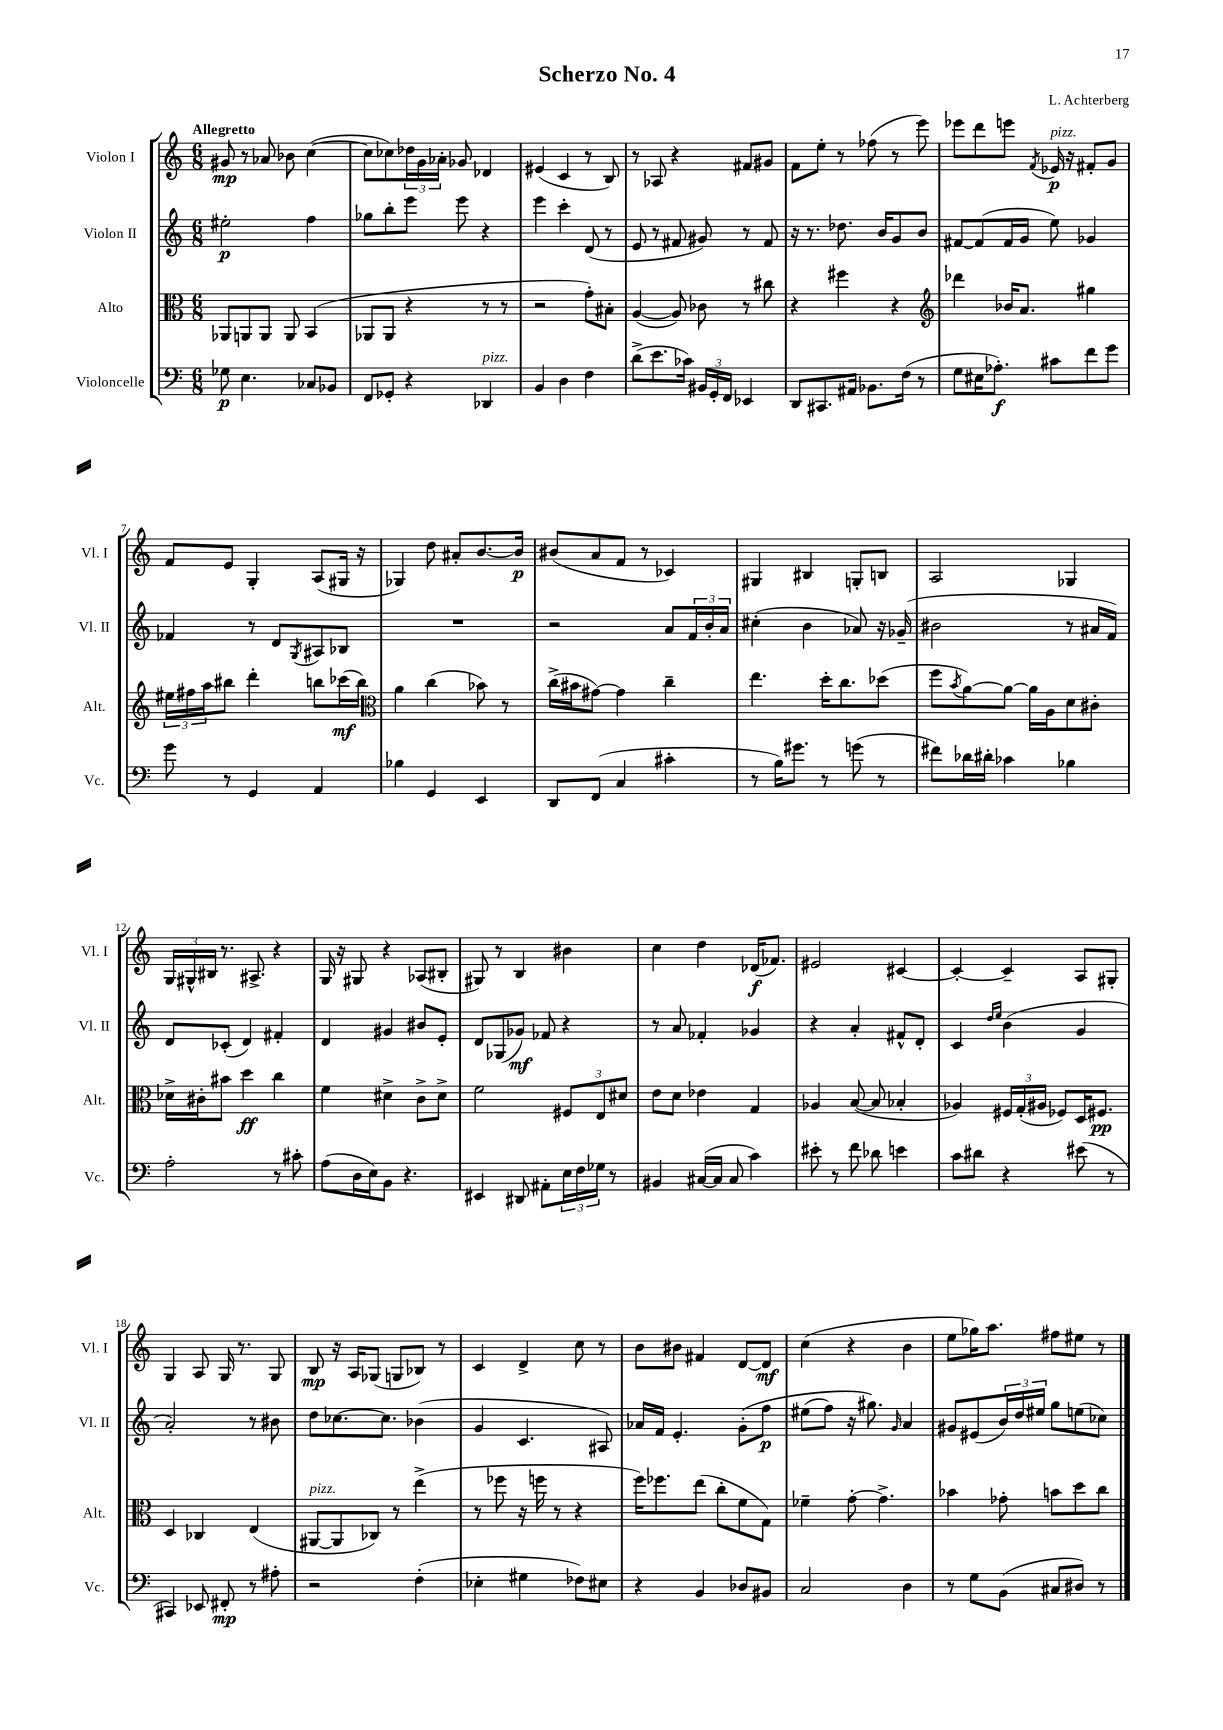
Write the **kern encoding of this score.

**kern	**kern	**kern	**kern
*staff4	*staff3	*staff2	*staff1
*clefF4	*clefC3	*clefG2	*clefG2
*k[]	*k[]	*k[]	*k[]
*M6/8	*M6/8	*M6/8	*M6/8
8G-	8AA-	2ee#'	8g#
4.E	8AA	.	8r
.	8AA	.	8a-
.	8AA	.	8b-
8C-	(4BB	4ff	([4cc
8BB-	.	.	.
=	=	=	=
8FF	8AA-	8gg-	8cc]
8GG-'	8AA-	8bb'	8cc-)
4r	4r	8eee	24dd-
.	.	.	24g
.	.	.	24a-'
.	.	8eee	8g-
4DD-	8r	4r	4d-
.	8r	.	.
=	=	=	=
4BB	2r	4eee	(4e#
4D	.	4ccc'	4c
4F	8g')	(8d	8r
.	8B#'	8r	8B)
=	=	=	=
(8d^	([4A	8e	8r
8.e	.	8r	8A-
.	8A])	8f#	4r
16c-)	.	.	.
24BB#	8c-	8g#)	.
24GG'	.	.	.
24FF	.	.	.
4EE-	8r	8r	8f#
.	8cc#	8f#	8g#
=	=	=	=
8DD	4r	16r	8f
.	.	8.r	.
8.CC#	.	.	8ee'
.	4ff#	8.dd-	8r
16AA#	.	.	.
8.BB-	.	.	(8ff-
.	.	16b	.
.	4r	8g	8r
(16F	.	.	.
8r	.	8b	8eee)
=	=	=	=
*	*clefG2	*	*
8G	4ddd-	[8f#	8eee-
16E#	.	(8f#]	8ddd
8.A-')	.	.	.
.	16b-	16f#	8eee
.	8.a	16g	.
.	.	.	8qf
8c#	.	8ee)	16e-
.	.	.	16r
8f	4gg#	4g-	8f#'
8g	.	.	8g
=	=	=	=
8g	24ee#	4f-	8f
.	24ff#	.	.
.	24aa	.	.
8r	8bb#	.	8e
4GG	4ddd'	8r	4G'
.	.	8d	.
.	.	8qG	.
4AA	8bb	8A#	(8A
.	(16ccc-	8B-	16G#
.	16bb)	.	16r
=	=	=	=
*	*clefC3	*	*
4B-	4a	2.r	4G-)
4GG	(4cc	.	8dd
.	.	.	8a#'
4EE	8b-)	.	[8.b
.	8r	.	.
.	.	.	16b]
=	=	=	=
8DD	(16cc^	2r	(8b#
.	16b#	.	.
(8FF	[8g#)	.	8a
4C	4g#]	.	8f
.	.	.	8r
4c#'	4cc~	8a	4c-)
.	.	24f	.
.	.	24b'	.
.	.	24a	.
=	=	=	=
8r	4.ee	(4cc#'	4G#
16B)	.	.	.
8.g#	.	.	.
.	.	4b	4B#
8r	16dd'	.	.
.	8.cc	.	.
(8g	.	8a-)	8G'
8r	(8dd-	16r	8B
.	.	(16g-~	.
=	=	=	=
8f#)	8ff	2b#	2A
.	8qb	.	.
16d-	[8a)	.	.
16d#'	.	.	.
4c-	8a_	.	.
.	16a]	.	.
.	16A	.	.
4B-	8d	8r	4G-
.	8c#'	16a#	.
.	.	16f)	.
=	=	=	=
2A'	16d-^	8d	24G
.	.	.	24G#^^
.	16c#'	.	.
.	.	.	24B#
.	8b#	(8c-'	8.r
.	4dd	4d)	.
.	.	.	8.A#^
8r	4cc	4f#'	4r
8c#'	.	.	.
=	=	=	=
(8A	4f	4d	16G
.	.	.	16r
16D	.	.	8G#
16E)	.	.	.
8BB	4d#^	4g#	4r
4.r	.	.	.
.	8c^	8b#	(8A-
.	8d#^	8e'	8B#'
=	=	=	=
4EE#	2f	8d	8G#)
.	.	(8G-	8r
8DD#	.	8g-)	4B
8AA#'	.	8f-	.
24E	12F#	4r	4b#
24F	.	.	.
24G-	12E	.	.
8r	.	.	.
.	12d#	.	.
=	=	=	=
4BB#	8e	8r	4cc
.	8d	8a	.
([16C#	4e-	4f-'	4dd
16C#]	.	.	.
8C#	.	.	.
4c)	4G	4g-	(16d-
.	.	.	8.f-)
=	=	=	=
8e#'	4A-	4r	2e#
8r	.	.	.
8f	([8B	4a'	.
8d-	8B]	.	.
4e	4B-'	8f#^^	[4c#
.	.	8d'	.
=	=	=	=
8c	4A-)	4c	4c#'_
8d#	.	.	.
.	.	16qqdd	.
.	.	16qqee	.
4r	24F#	(4b	4c#~]
.	(24G'	.	.
.	24A#	.	.
.	8F-)	.	.
(8e#	16D	4g	8A
.	8.F#	.	.
8r	.	.	8G#'
=	=	=	=
4CC#)	4D	2a')	4G
8EE-	4C-	.	8A
8FF#'	.	.	16G
.	.	.	8.r
8r	(4E	8r	.
8A#'	.	8b#	8G
=	=	=	=
2r	[8AA#	8dd	8B
.	8AA#]	[8.cc-	16r
.	.	.	16A
.	8C-)	.	(8G-
.	.	8.cc-]	.
.	8r	.	8G
(4F'	(4ee^	(4b-	8B-)
.	.	.	8r
=	=	=	=
4E-'	8r	4g	4c
.	8ff-	.	.
4G#	16r	4.c	4d^
.	16ff	.	.
.	8r	.	.
8F-)	4r	.	8cc
8E#	.	8A#)	8r
=	=	=	=
4r	16ff)	16a-	8b
.	8.ff-	16f	.
.	.	4.e'	8b#
4BB	(8ee	.	4f#
.	8cc'	.	.
8D-	8f	&(8g'	[8d
8BB#	8G)	8ff	8d]
=	=	=	=
2C	4f-~	(8ee#	(4cc
.	.	8ff)	.
.	[8g'	16r	4r
.	.	8.gg#&)	.
.	4.g^]	.	.
.	.	16qqg	.
4D	.	4a	4b
=	=	=	=
8r	4b-	8g#	8ee
8G	.	(8e#	16gg-)
.	.	.	8.aa
(8BB	8g-'	24b)	.
.	.	24dd	.
.	.	24ee#	.
8C#	8b	8gg	8ff#
8D#)	8dd	(8ee	8ee#
8r	8cc	8cc-)	8r
==	==	==	==
*-	*-	*-	*-
